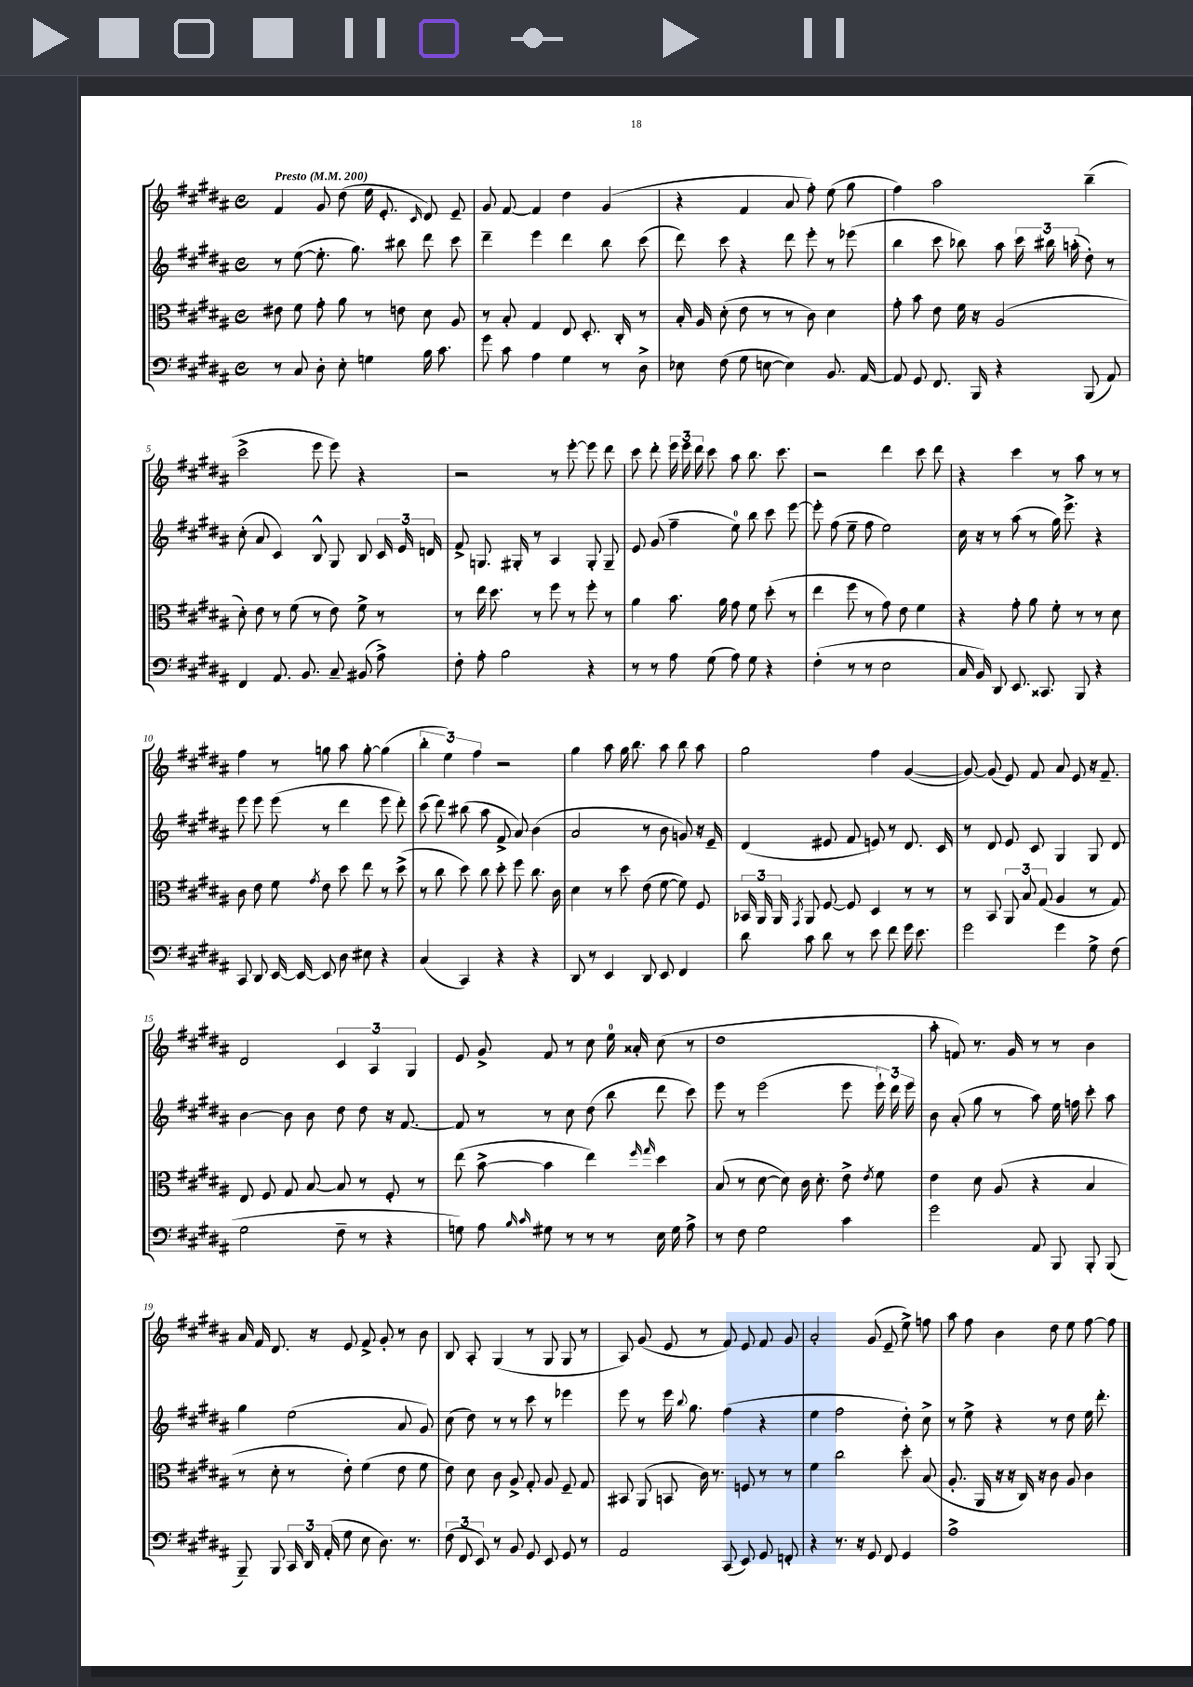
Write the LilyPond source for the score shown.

<<
\new StaffGroup <<
\new Staff = "s0" {
    \clef treble \key b \major \defaultTimeSignature \time 4/4 \tempo "Presto" 4 = 200
    \autoBeamOff fis'4 gis'8 dis''8( e''16 e'8.-. \grace { cis'16 } dis'8) e'8-- |
    gis'8 fis'8~ fis'4 dis''4 gis'4( |
    r4 fis'4 ais'8 fis''8-.) e''8( gis''8 |
    fis''4) ais''2 b''4--( |
    cis'''2-> e'''8 e'''8) r4 |
    r2 r8 e'''8~-. e'''8 dis'''8 |
    cis'''8 dis'''8-. \tuplet 3/2 { e'''16 e'''16 dis'''16 } cis'''8 ais''8 b''8. cis'''8. |
    r2 dis'''4 cis'''8 dis'''8 |
    r4 cis'''4 r8 ais''8 r8 r8 |
    fis''4 r8 g''8 ais''8 g''8~-. g''4( |
    \tuplet 3/2 { b''4-. e''4) fis''4 } r2 |
    gis''4 ais''8 gis''16 b''8. ais''8 b''8 ais''8 |
    gis''2 fis''4 gis'4~( |
    gis'8~) gis'8( e'8) fis'8 ais'8 e'8 r16 fis'8.-- |
    dis'2 \tuplet 3/2 { cis'4 ais4 gis4 } |
    e'8 gis'8-> fis'8 r8 cis''8 e''16-0 aisis'16-. cis''8( r8 |
    dis''1 |
    ais''8-. f'8) r8. gis'16 r8 r8 b'4 |
    ais'16 fis'16 dis'8. r16 e'8 fis'8-> gis'8-. r8 b'8 |
    b8 ais8-. gis4( r8 gis8 gis8 r8 |
    ais8) gis'8( e'8 r8 fis'8) e'8 fis'8 gis'8 |
    ais'2-. gis'8( e'8-- e''8->) f''8 |
    ais''8 fis''8 b'4 dis''8 e''8 fis''8~ fis''8 \bar "|." |
}
\new Staff = "s1" {
    \clef treble \key b \major \defaultTimeSignature \time 4/4
    \autoBeamOff r8 e''8~( e''8.-. gis''8.) bis''8 dis'''8 cis'''8 |
    dis'''4-- e'''4 dis'''4 b''8 cis'''8( |
    dis'''8) cis'''8 r4 dis'''8 e'''8-. r8 ees'''8( |
    b''4 cis'''8 bes''8) ais''8 \tuplet 3/2 { cis'''16 bis''16 a''16-.( } dis''8-.) r8 |
    cis''8-.( ais'8 cis'4) b8-^ gis8 b8 \tuplet 3/2 { cis'16 e'16 d'16 } |
    fis'8-> g8. gis16-. r8 ais4 gis8-. gis8-- |
    e'8 gis'8( fis''4-- e''8-0) b''8 cis'''8 e'''8~ |
    e'''8-. fis''8( e''8-- fis''8 e''2) |
    cis''16 r16 r8 ais''8( r8 gis''16) e'''8.-> r4 |
    e'''8 e'''8 e'''8( r8 dis'''4 e'''8 dis'''8-.) |
    cis'''8( dis'''8) bis''8( ais''8 fis'8-> ais'8) b'4( |
    ais'2 r8 b'8 g'8) r16 e'16-- |
    dis'4( eis'8 fis'8 e'8) r8 dis'8. cis'16 |
    r8 dis'8 e'8 cis'8 gis4 gis8 dis'8 |
    b'4~ b'8 b'8 dis''8 dis''8 r16 fis'8.~ |
    fis'8 r8 r8 cis''8 dis''8( b''8 dis'''8 cis'''8) |
    e'''8 r8 e'''2( e'''8 \tuplet 3/2 { e'''16-!) dis'''16 e'''16 } |
    b'8 ais'8-.( gis''8 r8 ais''8) e''16 f''16 cis'''8-. ais''8 |
    gis''4 e''2( ais'8 gis'8) |
    cis''8( dis''8) r8 r8 cis'''8 r8 ees'''4 |
    e'''8 r8 e'''16 \appoggiatura { b''8 } gis''8. fis''4( r4 |
    e''4 fis''2 dis''8-.) cis''8-> |
    r8 e''8-> r4 r8 dis''8 e''16 dis'''8.-. \bar "|." |
}
\new Staff = "s2" {
    \clef alto \key b \major \defaultTimeSignature \time 4/4
    \autoBeamOff eis'8 fis'8 gis'8-. ais'8 r8 e'8 dis'8 ais8 |
    r8 b8-. gis4 e8 dis8.-. cis16-. r8 |
    b16-. ais16 dis'8-.( e'8 r8 r8 cis'8) dis'4 |
    gis'8-. b'8 e'8 fis'16 r16 ais2( |
    dis'8-.) e'8 r8 fis'8( r8 e'8) fis'8-> r8 |
    r8 e''16 dis''8. r8 fis''8 r8 fis''8-. r8 |
    ais'4 b'8. ais'16 gis'8 fis'8 dis''8-.( r8 |
    e''4 fis''8 r8 gis'8) e'8 fis'4 |
    r4 gis'8-. ais'8 fis'8-. r8 r8 dis'8 |
    cis'8 e'8 fis'8 \acciaccatura { gis'8 } e'8 dis''8 e''8 r8 dis''8->( |
    r8 cis''8 dis''8) cis''8 dis''8-. fis''8 cis''8. cis'16 |
    dis'4 r8 dis''8 e'8( fis'8~ fis'8) fis8 |
    \tuplet 3/2 { bes,16 ais,16 ais,16 } \acciaccatura { gis,8 } ais,8 fis8~ fis8 dis4 r8 r8 |
    r8 b,8 \tuplet 3/2 { ais,8 b8 gis8( } ais4 r8 gis8) |
    e8 fis8 gis8 b8~ b8 r8 fis8-. r8 |
    e''8( b'8~-> b'4 e''4) \grace { fis''16 gis''16 } dis''4 |
    b8( r8 dis'8~ dis'8) cis'16 dis'8.-. e'8-> \acciaccatura { e'8 } fis'8 |
    e'4 dis'8 ais8( r4 b4 |
    r8 dis'8-. r8 e'8-.) fis'4( e'8 fis'8 |
    e'8) dis'8 cis'8 ais8-> gis8-. ais8 fis8-- gis8 |
    bis,8 ais,8( b,8 cis'16) r8. f8 r8 r8 |
    fis'4 cis''2 dis''8-. b8( |
    ais8.-. ais,16 r16 r16 cis16) r16 cis'8 ais8 cis'4 \bar "|." |
}
\new Staff = "s3" {
    \clef bass \key b \major \defaultTimeSignature \time 4/4
    \autoBeamOff r8 cis8 dis8-. e8-. g4 b16 cis'8. |
    gis'8 cis'8 ais4 gis4 r8 dis8-> |
    ees8 fis8( gis8 e8~ e4) b,8. ais,16~ |
    ais,8 gis,8 fis,8. b,,16 r4 b,,8( ais,8) |
    fis,4 ais,8. b,8. cis8-- bis,8( ais8->) |
    fis8-. ais8-. b2 r4 |
    r8 r8 ais8 gis8( ais8) gis8 r4 |
    fis4-.( r8 r8 e2 |
    cis16 b,16) dis,8 e,8. cisis,8. b,,8 r4 |
    cis,8 dis,8 e,16~ e,16~ e,8 dis8 eis8 r4 |
    cis4( cis,4) r4 r4 |
    dis,8 r8 e,4 dis,8 e,8 fis,4 |
    dis'8 cis'8 dis'8 r8 e'8 fis'8 gis'16 e'8. |
    gis'2 gis'4 gis8-> fis8( |
    gis2 fis8-- r8 r4 |
    g8) ais8 \grace { b16 cis'16 } gis8 r8 r8 r8 e16 gis16 ais8-> |
    r8 fis8 gis2 cis'4 |
    gis'2 ais,8 b,,8 b,,8-. b,,8( |
    b,,8--) b,,8 \tuplet 3/2 { cis,16 dis,16 ais,16-.( } gis8 e8 dis8.) r8. |
    \tuplet 3/2 { fis8( fis,8 e,8) } r8 b,8 gis,8 e,8 gis,8 r8 |
    ais,2 cis,8( e,8) gis,8 f,8-. |
    r4 r8. r16 gis,8 fis,8 gis,4 |
    ais1-> \bar "|." |
}
>>
>>
